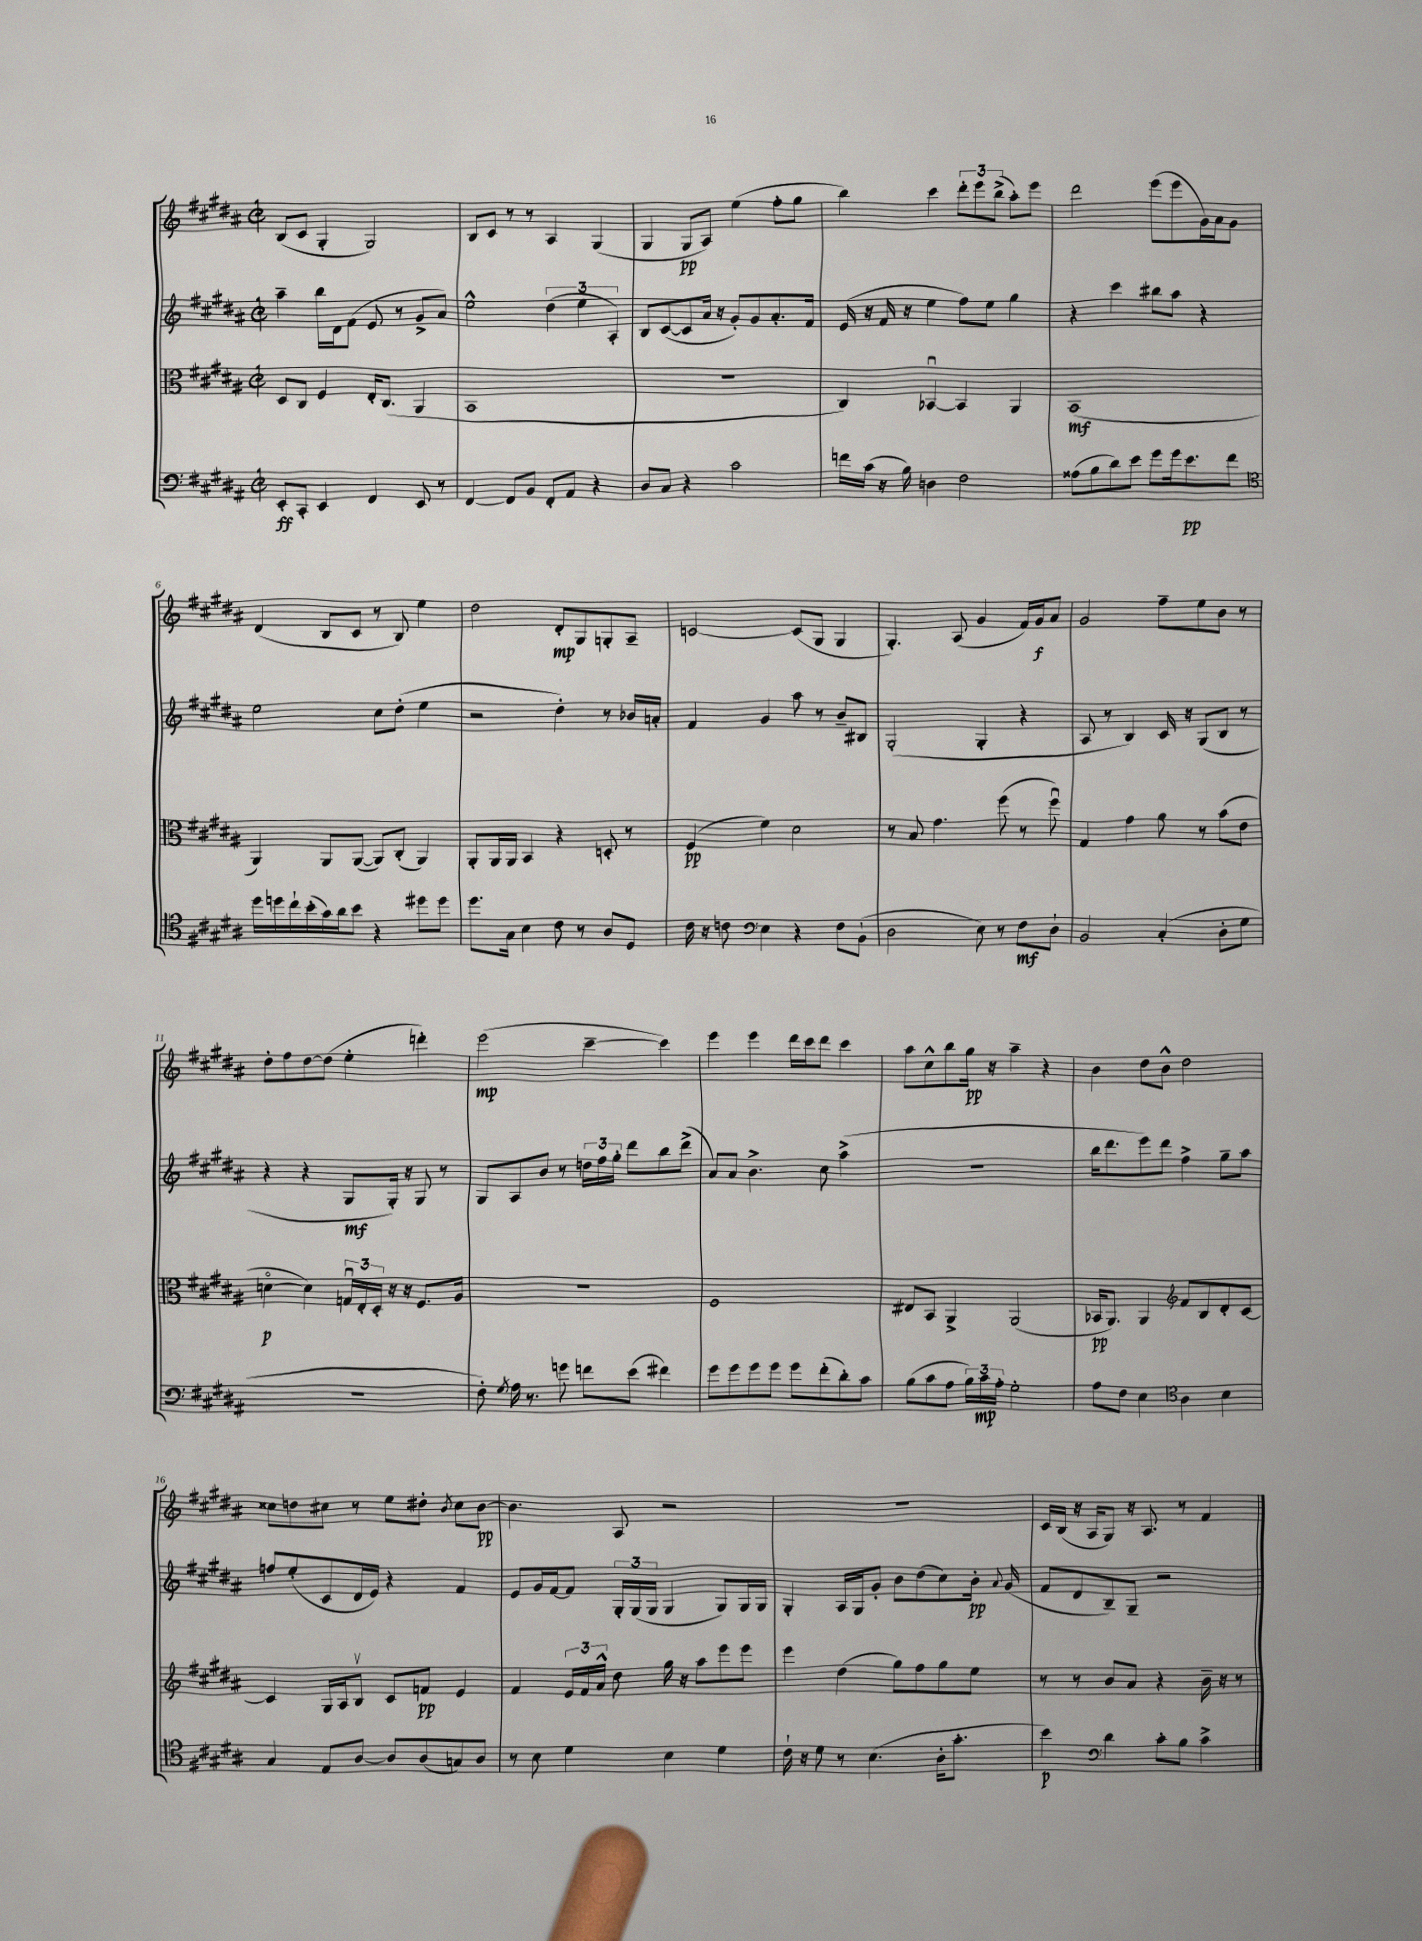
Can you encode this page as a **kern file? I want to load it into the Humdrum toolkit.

**kern	**dynam	**kern	**dynam	**kern	**dynam	**kern	**dynam
*part4	*part4	*part3	*part3	*part2	*part2	*part1	*part1
*staff4	*staff4	*staff3	*staff3	*staff2	*staff2	*staff1	*staff1
*clefF4	*	*clefC3	*	*clefG2	*	*clefG2	*
*k[f#c#g#d#a#]	*	*k[f#c#g#d#a#]	*	*k[f#c#g#d#a#]	*	*k[f#c#g#d#a#]	*
*M2/2	*	*M2/2	*	*M2/2	*	*M2/2	*
*met(c|)	*	*met(c|)	*	*met(c|)	*	*met(c|)	*
=1	=1	=1	=1	=1	=1	=1	=1
8EE'/L	ff	8D#/L	.	4aa#~\	.	(8B/L	.
8CC#'/J	.	8C#/J	.	.	.	8c#/J	.
4EE/	.	4F#/	.	16bb\LL	.	4G#'/	.
.	.	.	.	16d#\J	.	.	.
.	.	.	.	(8f#\J	.	.	.
4FF#/	.	16E'/KL	.	8e/	.	2G#/)	.
.	.	(8.C#/J	.	.	.	.	.
.	.	.	.	8r	.	.	.
8EE/	.	4AA#/	.	8g#^/L	.	.	.
8r	.	.	.	8a#/J)	.	.	.
=2	=2	=2	=2	=2	=2	=2	=2
[4FF#/	.	1BB	.	2ee^^\	.	8B/L	.
.	.	.	.	.	.	8c#/J	.
8FF#/L]	.	.	.	.	.	8r	.
8BB/J	.	.	.	.	.	8r	.
8FF#'/L	.	.	.	(6dd#\	.	4A#/	.
8AA#/J	.	.	.	.	.	.	.
.	.	.	.	6ee\	.	.	.
4r	.	.	.	.	.	(4G#/	.
.	.	.	.	6A#'/)	.	.	.
=3	=3	=3	=3	=3	=3	=3	=3
8D#/L	.	1r	.	8B/L	.	4G#/	.
8C#/J	.	.	.	([8c#/	.	.	.
4r	.	.	.	8c#/]	.	8G#/L	pp
.	.	.	.	16a#/Jk	.	8A#/J)	.
.	.	.	.	16r	.	.	.
2c#\	.	.	.	8g#'/L)	.	(4ee\	.
.	.	.	.	8g#/	.	.	.
.	.	.	.	8.a#'/	.	8ff#'\L	.
.	.	.	.	.	.	8gg#\J	.
.	.	.	.	16f#/Jk	.	.	.
=4	=4	=4	=4	=4	=4	=4	=4
16fn\LL	.	4C#/)	.	(16e/	.	4bb\)	.
(16c#\JJ	.	.	.	16r	.	.	.
16r	.	.	.	16f#/	.	.	.
16B\)	.	.	.	16r	.	.	.
4Dn\	.	[4BB-Xu/	.	4ee\	.	4ccc#\	.
2F#\	.	4BB-/]	.	8ff#\L)	.	12ddd#'\L	.
.	.	.	.	.	.	12eee\	.
.	.	.	.	8ee\J	.	.	.
.	.	.	.	.	.	(12bb^\J	.
.	.	4AA#/	.	4gg#\	.	8aa#'\L)	.
.	.	.	.	.	.	8eee\J	.
=5	=5	=5	=5	=5	=5	=5	=5
(8A##X\L	.	(1BB	mf	4r	.	2ddd#\	.
8B\	.	.	.	.	.	.	.
8d#\)	.	.	.	4ccc#\	.	.	.
8e\J	.	.	.	.	.	.	.
8g#\L	.	.	.	8bb#X\L	.	(8eee\L	.
16g#\k	.	.	.	8aa#\J	.	8eee\	.
8.e\	pp	.	.	.	.	.	.
.	.	.	.	4r	.	16g#\L)	.
.	.	.	.	.	.	16a#\J	.
8f#\J	.	.	.	.	.	8g#\J	.
!!LO:LB:g=z
=6	=6	=6	=6	=6	=6	=6	=6
*clefC4	*	*	*	*	*	*	*
16dd#\LL	.	4AA#/)	.	2ee\	.	(4d#/	.
16ddn\	.	.	.	.	.	.	.
16cc#`\	.	.	.	.	.	.	.
(16b'\	.	.	.	.	.	.	.
16g#\)	.	8AA#/L	.	.	.	8B/L	.
16a#\J	.	.	.	.	.	.	.
8b\J	.	([8AA#/J	.	.	.	8c#/J	.
4r	.	8AA#/L])	.	8cc#\L	.	8r	.
.	.	(8C#'/J	.	(8dd#'\J	.	8B/)	.
8dd#X\L	.	4AA#/)	.	4ee\	.	4ee\	.
8dd#\J	.	.	.	.	.	.	.
=7	=7	=7	=7	=7	=7	=7	=7
8.dd#\L	.	8AA#'/L	.	2r	.	2dd#\	.
.	.	16AA#/L	.	.	.	.	.
16G#\Jk	.	16AA#/JJ	.	.	.	.	.
4B\	.	4BB/	.	.	.	.	.
8c#\	.	4r	.	4dd#'\)	.	8d#'/L	mp
8r	.	.	.	.	.	8G#/	.
8A#/L	.	8Dn'/	.	8r	.	8Gn'/	.
8D#/J	.	8r	.	16b-X/LL	.	8A#~/J	.
.	.	.	.	16an'/JJ	.	.	.
=8	=8	=8	=8	=8	=8	=8	=8
16c#\	.	(4F#/	pp	4f#/	.	[2cn/	.
16r	.	.	.	.	.	.	.
8cn\	.	.	.	.	.	.	.
*clefF4	*	*	*	*	*	*	*
4E\	.	4f#\)	.	4g#/	.	.	.
4r	.	2d#\	.	8aa#\	.	(8c/L]	.
.	.	.	.	8r	.	8G#/J	.
8F#\L	.	.	.	8b~/L	.	4G#/	.
(8BB`\J	.	.	.	8B#X/J	.	.	.
=9	=9	=9	=9	=9	=9	=9	=9
2D#\	.	8r	.	(2G#'/	.	4.G#'/)	.
.	.	8B/	.	.	.	.	.
.	.	4.g#\	.	.	.	.	.
.	.	.	.	.	.	(8A#/	.
8E\)	.	.	.	4G#'/	.	4g#/	.
8r	.	(8ff#\	.	.	.	.	.
8F#\L	mf	8r	.	4r	.	16f#/LL)	.
.	.	.	.	.	.	16g#/J	f
8D#`\J	.	8ff#u\)	.	.	.	8a#/J	.
=10	=10	=10	=10	=10	=10	=10	=10
2BB/	.	4G#/	.	8A#/	.	2g#/	.
.	.	.	.	8r	.	.	.
.	.	4g#\	.	4B/)	.	.	.
(4C#'/	.	8a#\	.	16c#/	.	8ff#~\L	.
.	.	.	.	16r	.	.	.
.	.	8r	.	(8G#/L	.	8ee\	.
8D#'\L	.	(8b\L	.	8B/J	.	8b\J	.
8G#\J	.	8e\J	.	8r	.	8r	.
!!LO:LB:g=z
=11	=11	=11	=11	=11	=11	=11	=11
1r	.	[4dn\	p	4r	.	8dd#'\L	.
.	.	.	.	.	.	8ff#\	.
.	.	4d\])	.	4r	.	[8dd#\	.
.	.	.	.	.	.	(8dd#\J]	.
.	.	24Gnu/LL	.	8G#/L	mf	4ee'\	.
.	.	24E'/	.	.	.	.	.
.	.	24D#'/JJ	.	.	.	.	.
.	.	16r	.	16G#'/Jk)	.	.	.
.	.	16r	.	16r	.	.	.
.	.	8.F#/L	.	8G#/	.	4dddn'\)	.
.	.	.	.	8r	.	.	.
.	.	16A#/Jk	.	.	.	.	.
=12	=12	=12	=12	=12	=12	=12	=12
8F#'\)	.	1r	.	8G#/L	.	(2eee\	mp
8qG#/	.	.	.	.	.	.	.
16A#\	.	.	.	8A#/	.	.	.
8.r	.	.	.	.	.	.	.
.	.	.	.	8b/J	.	.	.
8gn\	.	.	.	8r	.	.	.
8fn\L	.	.	.	24ddn\LL	.	[4ccc#~\	.
.	.	.	.	24ff#\	.	.	.
.	.	.	.	24gg#'\JJ	.	.	.
(8e\J	.	.	.	8ddd#\L	.	.	.
4f#X\)	.	.	.	8bb\	.	4ccc#\])	.
.	.	.	.	(8ddd#^\J	.	.	.
=13	=13	=13	=13	=13	=13	=13	=13
8g#\L	.	1F#	.	8a#/L)	.	4eee\	.
8g#\	.	.	.	8a#/J	.	.	.
8g#\	.	.	.	4.b^\	.	4eee\	.
8g#\J	.	.	.	.	.	.	.
8g#\L	.	.	.	.	.	16ddd#\LL	.
.	.	.	.	.	.	16ccc#\J	.
(8f#'\	.	.	.	8cc#\	.	8ddd#\J	.
8d#'\)	.	.	.	(4aa#^\	.	4ccc#\	.
8c#\J	.	.	.	.	.	.	.
=14	=14	=14	=14	=14	=14	=14	=14
(8B\L	.	8E#X/L	.	1r	.	8aa#\L	.
8c#\	.	8BB/J	.	.	.	8cc#^^\	.
8A#\J	.	4AA#^/	.	.	.	8bb\	.
24B\LL)	.	.	.	.	.	16gg#\Jk	pp
24c#\	mp	.	.	.	.	.	.
.	.	.	.	.	.	16r	.
24A#'\JJ	.	.	.	.	.	.	.
2G#'\	.	(2AA#/	.	.	.	4aa#~\	.
.	.	.	.	.	.	4r	.
=15	=15	=15	=15	=15	=15	=15	=15
8A#\L	.	16BB-X/KL	pp	16bb\KL	.	4b\	.
.	.	8.AA#/J)	.	8.ddd#\	.	.	.
8F#\J	.	.	.	.	.	.	.
4E\	.	4AA#/	.	8eee\)	.	8dd#\L	.
.	.	.	.	8ddd#\J	.	8b^^\J	.
*clefC4	*	*clefG2	*	*	*	*	*
4A#\	.	8f#/L	.	4ff#^\	.	2dd#\	.
.	.	8B/	.	.	.	.	.
4B\	.	8d#'/	.	8gg#~\L	.	.	.
.	.	[8c#/J	.	8aa#\J	.	.	.
!!LO:LB:g=z
=16	=16	=16	=16	=16	=16	=16	=16
4G#/	.	4c#/]	.	8ffn/L	.	8cc##X\L	.
.	.	.	.	(8ee'/	.	8ddn\	.
8E/L	.	16G#/LL	.	8c#/	.	8cc#X\J	.
.	.	16A#/J	.	.	.	.	.
[8A#/J	.	8Bv/J	.	16d#/L	.	8r	.
.	.	.	.	16e/JJ)	.	.	.
8A#/L]	.	8c#/L	.	4r	.	8ee\L	.
(8A#/	.	8fn/J	pp	.	.	8dd#X'\J	.
.	.	.	.	.	.	8qb/	.
8Gn/)	.	4e/	.	4f#/	.	8cc#\L	.
8A#/J	.	.	.	.	.	[8b\J	pp
=17	=17	=17	=17	=17	=17	=17	=17
8r	.	4f#/	.	8e/L	.	4.b\]	.
8B\	.	.	.	16g#/L	.	.	.
.	.	.	.	[16f#/J	.	.	.
4d#\	.	24e/LL	.	8f#/J]	.	.	.
.	.	24f#/	.	.	.	.	.
.	.	24a#^^/JJ	.	.	.	.	.
.	.	8dd#\	.	24G#'/LL	.	8A#/	.
.	.	.	.	(24G#/	.	.	.
.	.	.	.	24G#/JJ	.	.	.
4B\	.	16gg#\	.	4G#/	.	2r	.
.	.	16r	.	.	.	.	.
.	.	8aa#\L	.	.	.	.	.
4d#\	.	8eee\	.	8G#/L)	.	.	.
.	.	8eee\J	.	16G#/L	.	.	.
.	.	.	.	16G#/JJ	.	.	.
=18	=18	=18	=18	=18	=18	=18	=18
16c#`\	.	4eee\	.	4G#'/	.	1r	.
16r	.	.	.	.	.	.	.
8d#\	.	.	.	.	.	.	.
8r	.	(4dd#\	.	16A#/LL	.	.	.
.	.	.	.	16G#/J	.	.	.
(4.B\	.	.	.	8g#'/J	.	.	.
.	.	8gg#\L)	.	8b\L	.	.	.
.	.	8ff#\	.	(8dd#\	.	.	.
16A#'\KL	.	8gg#\	.	8cc#\)	.	.	.
8.g#'\J	.	.	.	.	.	.	.
.	.	8ee\J	.	16b'\Jk	pp	.	.
.	.	.	.	8qqa#/	.	.	.
.	.	.	.	(16g#/	.	.	.
=19	=19	=19	=19	=19	=19	=19	=19
4b\)	p	8r	.	8f#/L	.	16c#/LL	.
.	.	.	.	.	.	(16B/JJ	.
.	.	8r	.	8d#/	.	16r	.
.	.	.	.	.	.	16A#/KL	.
*clefF4	*	*	*	*	*	*	*
4d#\	.	8b/L	.	8B~/)	.	8G#/J)	.
.	.	8a#/J	.	8G#~/J	.	16r	.
.	.	.	.	.	.	8.A#/	.
8c#'\L	.	4r	.	2r	.	.	.
8B\J	.	.	.	.	.	8r	.
4c#^\	.	16b~\	.	.	.	4f#/	.
.	.	16r	.	.	.	.	.
.	.	8r	.	.	.	.	.
==	==	==	==	==	==	==	==
*-	*-	*-	*-	*-	*-	*-	*-
